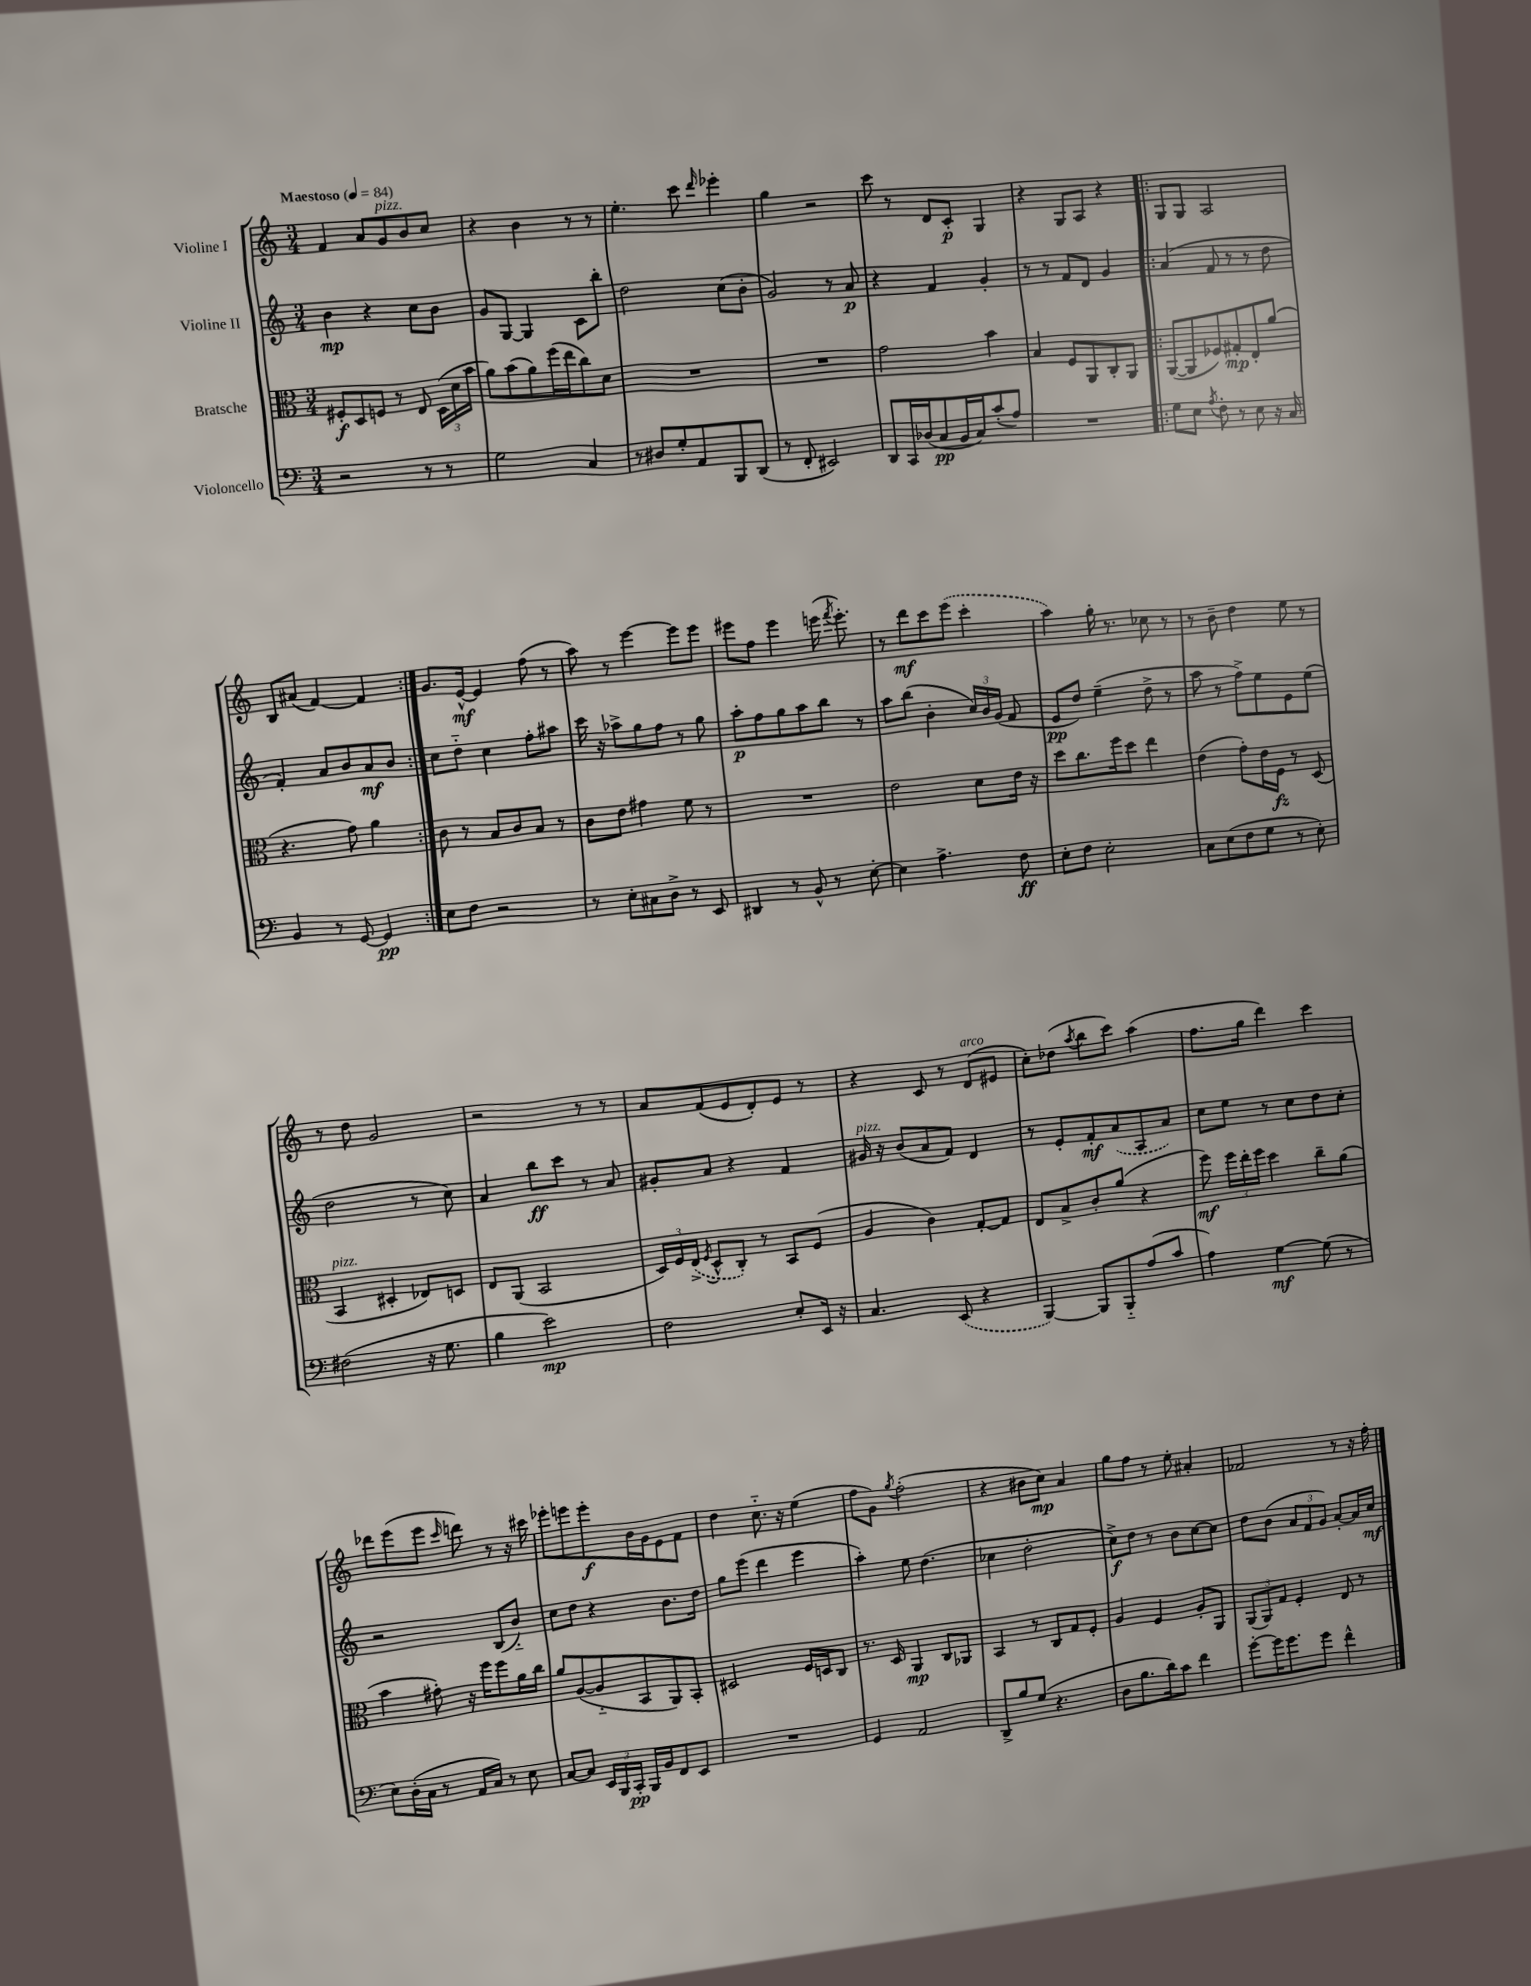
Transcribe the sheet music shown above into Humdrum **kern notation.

**kern	**kern	**kern	**kern
*staff4	*staff3	*staff2	*staff1
*clefF4	*clefC3	*clefG2	*clefG2
*k[]	*k[]	*k[]	*k[]
*M3/4	*M3/4	*M3/4	*M3/4
*MM84	*MM84	*MM84	*MM84
2r	8F#'	4b	4f
.	8D	.	.
.	8F	4r	8a
.	8r	.	8g
8r	8E	8cc	8b
8r	(24D	8b	8cc
.	24d	.	.
.	24b	.	.
=	=	=	=
2G	8a)	8g	4r
.	(8b	[8G	.
.	8a)	4G]	4b
.	(16ff	.	.
.	16ee	.	.
4C	8cc)	8c	8r
.	8d	8bb'	8r
=	=	=	=
8r	2.r	2dd	4.ee'
8D#	.	.	.
8G'	.	.	.
8AA	.	.	8ccc
.	.	.	16qqddd
8BBB	.	(8cc	4eee-'
(8DD	.	8b'	.
=	=	=	=
8r	2.r	2g)	4gg
8FF'	.	.	.
2EE#)	.	.	2r
.	.	8r	.
.	.	8a	.
=	=	=	=
8DD	2g	4r	8ccc
16CC	.	.	8r
(16D-	.	.	.
8C	.	4f	8d
16BB	.	.	8c'
16C)	.	.	.
(8c'	4b	4g'	4G
8A)	.	.	.
=	=	=	=
2.r	4B	8r	4r
.	.	8r	.
.	8F	8f	8G
.	8AA	8d	8A
.	8C'	4g	4r
.	8AA	.	.
=!|:	=!|:	=!|:	=!|:
8G	([8AA	(4a	8G
8E	8AA]	.	8G
8qA	.	.	.
8F'	8F-)	8f	2A
8r	8G#'	8r	.
8E	8E'	8r	.
16r	(8a	8dd	.
16C	.	.	.
=	=	=	=
4BB	4.r	4f')	8B
.	.	.	(8a#
8r	.	8a	[4f)
[8GG	8g)	8b	.
4GG]	4a	8a	4f]
.	.	8b	.
=:|!	=:|!	=:|!	=:|!
8E	8c	8cc	8.g
8F	8r	8dd'~	.
.	.	.	[16e^^
2r	8B	4cc	4e]
.	8c	.	.
.	8B	8ff'	(8ff
.	8r	8aa#	8r
=	=	=	=
8r	8c	16ccc	8aa)
.	.	16r	.
8E'	8e	8aa-^	8r
8C#	4g#	8gg	[4eee
8D^	.	8ff	.
8r	8f	8r	8eee]
8EE	8r	8gg	8eee
=	=	=	=
4DD#	2.r	8aa'	8eee#
.	.	8ff	8ff
8r	.	8gg	4eee#
8BB^^	.	8aa	.
8r	.	8bb	(16eee
.	.	.	8qfff
.	.	.	8.eee')
[8E'	.	8r	.
=	=	=	=
4E]	2e	8aa	8r
.	.	(8bb	8ddd
4.A^	.	4b'	8ccc
.	.	.	(8eee
.	8d	24cc)	4ccc'
.	.	24b	.
.	.	(24g	.
8F	16e	8f	.
.	16r	.	.
=	=	=	=
8E'	8dd	8e	4aa)
8F	8.cc	8dd)	.
2E'	.	(4ee~	16gg'
.	16ff	.	8.r
.	8dd	.	.
.	4ee	8dd^	8cc-
.	.	8r	8r
=	=	=	=
8C	(4e	8aa	8r
(8E	.	8r	8b~
8F	8g')	8ff^)	4dd
8G	16e	8ee	.
.	16F	.	.
8r	8r	8e	8ee
8E')	(8D	(8ee	8r
=	=	=	=
(2F#	4BB	2dd	8r
.	.	.	8dd
.	4D#'	.	2g
16r	8E-)	8r	.
8.G	.	.	.
.	8D	8cc)	.
=	=	=	=
4B	8E	4a	2r
.	(8AA	.	.
2e)	2BB	8bb	.
.	.	8ccc	.
.	.	8r	8r
.	.	8a	8r
=	=	=	=
2F	24D)	8g#'	8a
.	24F	.	.
.	(24E^	.	.
.	8qF	.	.
.	8D^^	8a	(8f
.	8C')	4r	8e
.	8r	.	8d')
8E'	8BB	4f	8e
16EE	(8F	.	8r
16r	.	.	.
=	=	=	=
4.C	4A	16g#	4r
.	.	16r	.
.	.	(8b	.
.	4c)	8a	8c
(8EE	.	8f)	8r
4r	[8G'	4d	(8d
.	8G]	.	8e#
=	=	=	=
[4BBB)	8E	8r	8cc')
.	8B^	8e'	(8dd-
.	.	.	8qaa
8BBB]	8c'	8f'	8bb
8BBB'~	(8a	(8a	8ccc)
(8A	4r	8A	(4aa
8c	.	8a)	.
=	=	=	=
4A)	8ff)	8cc	8.ff
.	24ff	8ee	.
.	24ee'	.	.
.	.	.	16gg
.	24ff	.	.
[4G	4dd	8r	4ddd)
.	.	8cc	.
(8G]	8cc~	8dd	4ccc
8r	(8a	8cc'	.
=	=	=	=
8E)	4b	2r	8ddd-
(16D'	.	.	(8eee
16C	.	.	.
8r	8g#')	.	8eee
.	.	.	16qqccc
16AA	16r	.	8ddd)
16C)	16ff	.	.
8r	8ff	(8B	8r
8E	16a	8b'~)	16r
.	16cc	.	16ccc#
=	=	=	=
[8C	8a	8cc	8eee-'
8C]	([8A	8dd	8eee
24EE	8A'~]	4r	8eee'
24BBB	.	.	.
24CC'	.	.	.
16BBB	8BB	.	16b
16BB	.	.	16g
8FF	8AA)	8.b	8e
8EE	8BB'	.	8f
.	.	16dd	.
=	=	=	=
2.r	2D#	8gg	4dd
.	.	(8eee	.
.	.	4ddd	8.cc'~
.	.	.	16r
.	16F	4eee	(4ee
.	16D	.	.
.	8C	.	.
=	=	=	=
4GG	8.r	4aa')	8ff
.	.	.	8g)
.	16D	.	.
.	.	.	8qgg
2AA	4AA	8ee	(2ff'
.	.	(4.dd	.
.	8C	.	.
.	8AA-	.	.
=	=	=	=
8DD^	4BB	4cc-	4r
8B	.	.	.
(8G	8r	2dd'	8b#
4.r	8C	.	8cc)
.	8G	.	4a
.	8F'	.	.
=	=	=	=
8D	4A	8cc^)	8gg
8.B	.	8dd	8ff
.	4F	8r	8r
16d)	.	.	.
8c	.	8b	8ee'
4f	8A'	[8cc	4a#'
.	8AA	8cc]	.
=	=	=	=
[8g'	(12AA	8dd	2f-
.	12AA)	.	.
16g]	.	(8b	.
.	12G	.	.
8.g	.	.	.
.	4F'	12a	.
.	.	12f	.
8g	.	.	.
.	.	12g)	.
4f^^	8E	[8a'	8r
.	8r	16a]	16r
.	.	16cc	16ff'
==	==	==	==
*-	*-	*-	*-
